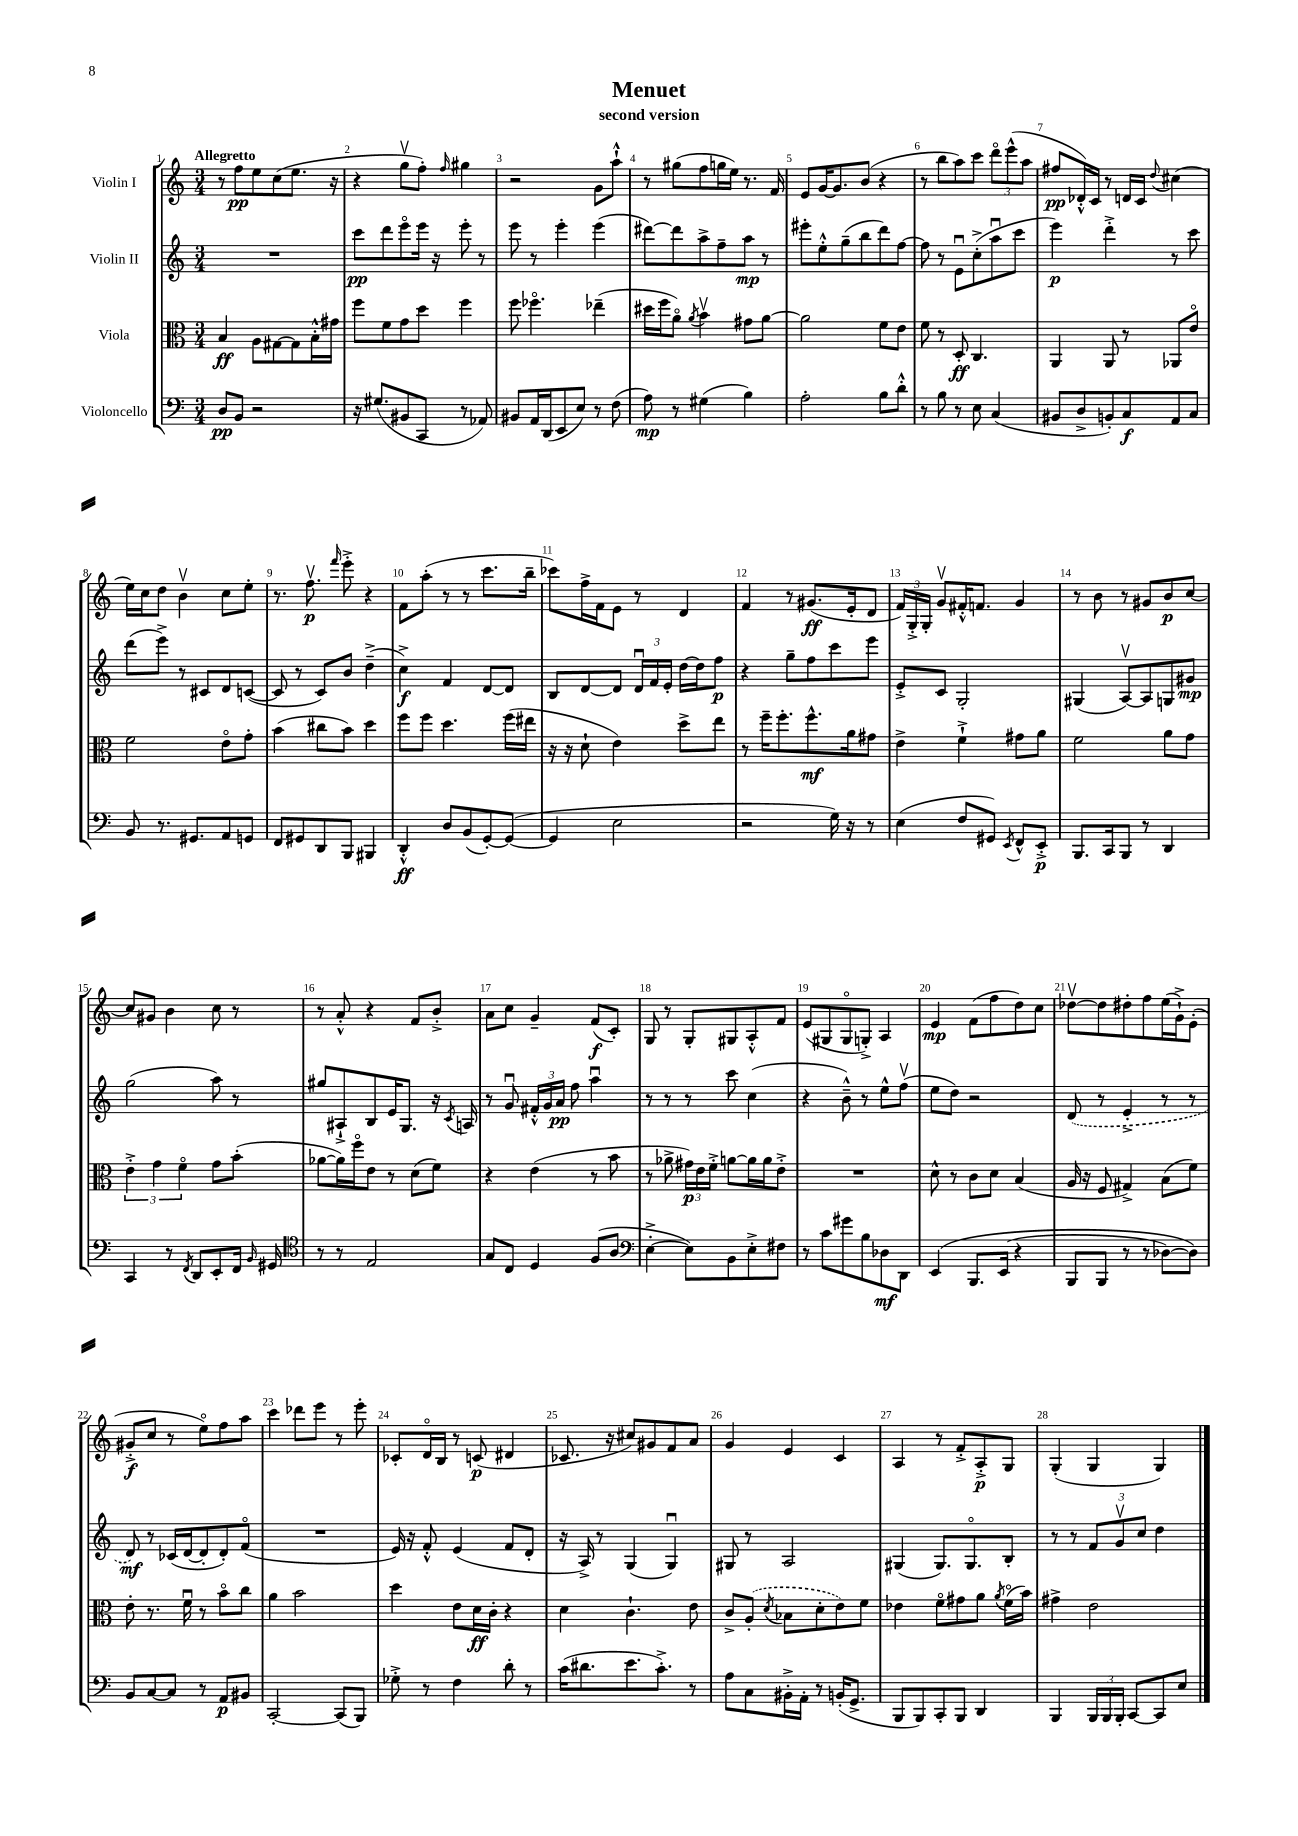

**kern	**dynam	**kern	**dynam	**kern	**dynam	**kern	**dynam
*part4	*part4	*part3	*part3	*part2	*part2	*part1	*part1
*staff4	*staff4	*staff3	*staff3	*staff2	*staff2	*staff1	*staff1
*I"Violoncello	*	*I"Viola	*	*I"Violin II	*	*I"Violin I	*
*clefF4	*	*clefC3	*	*clefG2	*	*clefG2	*
*k[]	*	*k[]	*	*k[]	*	*k[]	*
*M3/4	*	*M3/4	*	*M3/4	*	*M3/4	*
=1	=1	=1	=1	=1	=1	=1	=1
!	!	!	!	!	!	!LO:TX:a:B:t=Allegretto	!
8D/L	pp	4B/	ff	2.r	.	8r	.
8BB/J	.	.	.	.	.	8ff\L	pp
2r	.	8A\L	.	.	.	8ee\	.
.	.	[8G#X\	.	.	.	(8cc\	.
.	.	8G#\]	.	.	.	8.ee\J	.
.	.	16B'^^\L	.	.	.	.	.
.	.	16g#X\JJ	.	.	.	16r	.
=2	=2	=2	=2	=2	=2	=2	=2
16r	.	8ff\L	.	8ccc\L	pp	4r	.
(8.G#X/L	.	.	.	.	.	.	.
.	.	8f\	.	8ddd\	.	.	.
8BB#X/	.	8g\	.	8eee\	.	8ggv\L	.
8CC/J	.	8dd\J	.	16eee\Jk	.	8ff'\J)	.
.	.	.	.	16r	.	.	.
.	.	.	.	.	.	16qqff/	.
8r	.	4ff\	.	8eee'\	.	4gg#X\	.
8AA-X/)	.	.	.	8r	.	.	.
=3	=3	=3	=3	=3	=3	=3	=3
8BB#X/L	.	8ff\	.	8eee\	.	2r	.
16AA/L	.	4.ff-X\	.	8r	.	.	.
(16DD/J	.	.	.	.	.	.	.
8EE/	.	.	.	4eee'\	.	.	.
8E/J)	.	.	.	.	.	.	.
8r	.	(4ee-X~\	.	(4eee\	.	8g\L	.
(8F\	.	.	.	.	.	8aa`^^\J	.
=4	=4	=4	=4	=4	=4	=4	=4
8A\)	mp	16dd#X\LL	.	[8ddd#X\L)	.	8r	.
.	.	16ff\J	.	.	.	.	.
8r	.	8a\J)	.	8ddd#\]	.	(8gg#X\L	.
.	.	8qa/	.	.	.	.	.
(4G#X\	.	4bv\	.	8aa^\	.	8ff\	.
.	.	.	.	8ff~\	.	16ggn\L	.
.	.	.	.	.	.	16ee\JJ)	.
4B\)	.	8g#X\L	.	8aa\J	mp	8.r	.
.	.	[8a\J	.	8r	.	.	.
.	.	.	.	.	.	16f/	.
=5	=5	=5	=5	=5	=5	=5	=5
2A'\	.	2a\]	.	8eee#X'\L	.	8e/L	.
.	.	.	.	8ee'^^\	.	[16g/K	.
.	.	.	.	.	.	8.g/]	.
.	.	.	.	(8gg~\	.	.	.
.	.	.	.	8bb\	.	(8b/J	.
8B\L	.	8f\L	.	8ddd\)	.	4r	.
8d'^^\J	.	8e\J	.	[8ff\J	.	.	.
=6	=6	=6	=6	=6	=6	=6	=6
8r	.	8f\	.	8ff\]	.	8r	.
8B\	.	8r	.	8r	.	8bb\L	.
8r	.	8D'/	ff	8eu\L	.	8aa\)	.
8E\	.	4.C/	.	(8cc'^\	.	8ccc\J	.
(4C/	.	.	.	8aau\	.	12ddd\L	.
.	.	.	.	.	.	(12eee^^\	.
.	.	.	.	8ccc\J	.	.	.
.	.	.	.	.	.	12aa\J	.
=7	=7	=7	=7	=7	=7	=7	=7
8BB#X/L	.	4AA/	.	4eee\)	p	8ff#X/L	pp
8D^/	.	.	.	.	.	16d-X'^^/L)	.
.	.	.	.	.	.	16c/JJ	.
8BBn'/)	.	8AA/	.	4ddd'^\	.	8r	.
8C/	f	8r	.	.	.	16dn/LL	.
.	.	.	.	.	.	16c/JJ	.
.	.	.	.	.	.	8qqdd/	.
8AA/	.	8AA-X/L	.	8r	.	(4cc#X\	.
8C/J	.	8e/J	.	8ccc\	.	.	.
!!LO:LB:g=z
=8	=8	=8	=8	=8	=8	=8	=8
8BB/	.	2f\	.	(8ddd\L	.	16ee\LL)	.
.	.	.	.	.	.	16cc\J	.
8.r	.	.	.	8eee^\J)	.	8dd\J	.
.	.	.	.	8r	.	4bv\	.
8.GG#X/L	.	.	.	.	.	.	.
.	.	.	.	8c#X/L	.	.	.
8AA/	.	8e\L	.	8d/	.	8cc\L	.
8GGn/J	.	8g'\J	.	([8cn/J	.	8ee'\J	.
=9	=9	=9	=9	=9	=9	=9	=9
8FF/L	.	(4b\	.	8c/]	.	8.r	.
8GG#X/	.	.	.	8r	.	.	.
.	.	.	.	.	.	8.ffv\	p
8DD/	.	8cc#X\L	.	8c/L)	.	.	.
.	.	.	.	.	.	16qqfff/	.
8BBB/J	.	8b\J)	.	8b/J	.	8eee'^\	.
4BBB#X/	.	4dd\	.	(4dd~^\	.	4r	.
=10	=10	=10	=10	=10	=10	=10	=10
4DD'^^/	ff	8ff\L	.	4cc^\)	f	8f\L	.
.	.	8ff\J	.	.	.	(8aa'\J	.
8D/L	.	4.dd\	.	4f/	.	8r	.
(8BB/	.	.	.	.	.	8r	.
[8GG'/)	.	.	.	[8d/L	.	8.ccc\L	.
(8GG/J_	.	(16ff\LL	.	8d/J]	.	.	.
.	.	16ee#X\JJ	.	.	.	16bb~\Jk	.
=11	=11	=11	=11	=11	=11	=11	=11
4GG/]	.	16r	.	8B/L	.	8ccc-X\L)	.
.	.	16r	.	.	.	.	.
.	.	8d`\	.	[8d/	.	16ff^\L	.
.	.	.	.	.	.	16f\J	.
2E\	.	4e\)	.	8d/J]	.	8e\J	.
.	.	.	.	24du/LL	.	8r	.
.	.	.	.	24f/	.	.	.
.	.	.	.	24e'/JJ	.	.	.
.	.	8dd^\L	.	[16dd\LL	.	4d/	.
.	.	.	.	16dd\J]	.	.	.
.	.	8ee\J	.	8ff\J	p	.	.
=12	=12	=12	=12	=12	=12	=12	=12
2r	.	8r	.	4r	.	4f/	.
.	.	16ff~\KL	.	.	.	.	.
.	.	8.ff'\	.	.	.	.	.
.	.	.	.	8gg~\L	.	8r	.
.	.	8.ff^^\	mf	8ff\	.	(8.g#X/L	ff
16G\)	.	.	.	8ccc\	.	.	.
16r	.	16a\k	.	.	.	16e'/k	.
8r	.	8g#X\J	.	8eee\J	.	8d/J	.
=13	=13	=13	=13	=13	=13	=13	=13
(4E\	.	4e^\	.	8e'^/L	.	24f/LL)	.
.	.	.	.	.	.	24G'^/	.
.	.	.	.	.	.	24G'/JJ	.
.	.	.	.	8c/J	.	8gv/L	.
8F/L	.	4f`^\	.	2G'/	.	16f#X'^^/K	.
.	.	.	.	.	.	8.fn/J	.
8GG#X/J)	.	.	.	.	.	.	.
8qEE/	.	.	.	.	.	.	.
8FF^^/L	.	8g#X\L	.	.	.	4g/	.
8EE'^/J	p	8a\J	.	.	.	.	.
=14	=14	=14	=14	=14	=14	=14	=14
8.BBB/L	.	2f\	.	(4G#X/	.	8r	.
.	.	.	.	.	.	8b\	.
16CC/k	.	.	.	.	.	.	.
8BBB/J	.	.	.	[8Av/L)	.	8r	.
8r	.	.	.	8A/]	.	8g#X/L	.
4DD/	.	8a\L	.	8Gn/	.	8b/	p
.	.	8g\J	.	8g#X/J	mp	[8cc/J	.
!!LO:LB:g=z
=15	=15	=15	=15	=15	=15	=15	=15
4CC/	.	6e'^\	.	(2gg\	.	8cc/L]	.
.	.	.	.	.	.	8g#X/J	.
.	.	6g\	.	.	.	.	.
8r	.	.	.	.	.	4b\	.
.	.	6f\	.	.	.	.	.
8qFF/	.	.	.	.	.	.	.
8DD/L	.	.	.	.	.	.	.
8EE'/	.	8g\L	.	8aa\)	.	8cc\	.
16FF/Jk	.	(8b'\J	.	8r	.	8r	.
16qqBB/	.	.	.	.	.	.	.
16GG#X/	.	.	.	.	.	.	.
=16	=16	=16	=16	=16	=16	=16	=16
*clefC4	*	*	*	*	*	*	*
8r	.	[8a-X\L	.	8gg#X/L	.	8r	.
8r	.	16a-\L])	.	8A#X`^/	.	8a'^^/	.
.	.	16ff\J	.	.	.	.	.
2E/	.	8e\J	.	8B/	.	4r	.
.	.	8r	.	16e/K	.	.	.
.	.	.	.	8.G/J	.	.	.
.	.	(8d\L	.	.	.	8f/L	.
.	.	8f\J)	.	16r	.	8b'^/J	.
.	.	.	.	8qc/	.	.	.
.	.	.	.	16An/	.	.	.
=17	=17	=17	=17	=17	=17	=17	=17
8G/L	.	4r	.	8r	.	8a\L	.
8C/J	.	.	.	8gu/	.	8cc\J	.
4D/	.	(4e\	.	24f#X'^^/LL	.	4g~/	.
.	.	.	.	24g/	.	.	.
.	.	.	.	24a/JJ	pp	.	.
.	.	.	.	8ff\	.	.	.
(8F/L	.	8r	.	4aau\	.	(8f/L	f
8A/J	.	8b\	.	.	.	8c'/J)	.
=18	=18	=18	=18	=18	=18	=18	=18
*clefF4	*	*	*	*	*	*	*
[4E'^\	.	8r	.	8r	.	8G/	.
.	.	8a-X^\	.	8r	.	8r	.
8E\L])	.	24g#X\LL)	p	8r	.	8G'/L	.
.	.	24e\	.	.	.	.	.
.	.	24f'^\JJ	.	.	.	.	.
8BB\	.	[8an\L	.	8ccc\	.	8G#X/	.
8E'^\	.	16a\L]	.	(4cc\	.	8A'^^/	.
.	.	16a\J	.	.	.	.	.
8F#X\J	.	8e'^\J	.	.	.	8f/J	.
=19	=19	=19	=19	=19	=19	=19	=19
8r	.	2.r	.	4r	.	(8e/L	.
8c\L	.	.	.	.	.	8G#X/	.
8g#X\	.	.	.	8b~^^\)	.	8G#/	.
8B\	.	.	.	8r	.	8Gn'^/J)	.
8D-X\	mf	.	.	8ee^^\L	.	4A/	.
8DD\J	.	.	.	(8ffv\J	.	.	.
=20	=20	=20	=20	=20	=20	=20	=20
(4EE/	.	8d^^\	.	8ee\L	.	4e/	mp
.	.	8r	.	8dd\J)	.	.	.
8.BBB/L	.	8c\L	.	2r	.	(8f\L	.
.	.	8d\J	.	.	.	8ff\	.
(16EE/Jk	.	.	.	.	.	.	.
4r	.	(4B/	.	.	.	8dd\)	.
.	.	.	.	.	.	8cc\J	.
=21	=21	=21	=21	=21	=21	=21	=21
8BBB/L	.	16A/	.	(8d/	.	[8dd-Xv\L	.
.	.	16r	.	.	.	.	.
8BBB/J	.	8F/	.	8r	.	8dd-\]	.
8r	.	4G#X^/)	.	4e'^/	.	8dd#X'\	.
8r	.	.	.	.	.	8ff\	.
[8D-X\L)	.	(8B\L	.	8r	.	(16ee\L	.
.	.	.	.	.	.	16g`^\J)	.
8D-\J])	.	8f\J)	.	8r	.	(8e'\J	.
!!LO:LB:g=z
=22	=22	=22	=22	=22	=22	=22	=22
8BB/L	.	8e'\	.	8d/)	mf	8g#X'^/L	f
[8C/	.	8.r	.	8r	.	8cc/J	.
8C/J]	.	.	.	(16c-X/LL	.	8r	.
.	.	16fu\	.	[16d/J	.	.	.
8r	.	8r	.	8d'/]	.	8ee\L)	.
8AA/L	p	8b\L	.	8d'/)	.	8ff\	.
8BB#X/J	.	8cc\J	.	(8f/J	.	8aa\J	.
=23	=23	=23	=23	=23	=23	=23	=23
[2CC'/	.	4a\	.	2.r	.	4ccc\	.
.	.	2b\	.	.	.	8ddd-X\L	.
.	.	.	.	.	.	8eee\J	.
(8CC/L]	.	.	.	.	.	8r	.
8BBB/J)	.	.	.	.	.	8eee'\	.
=24	=24	=24	=24	=24	=24	=24	=24
8G-X'^\	.	4dd\	.	16e/)	.	8c-X'/L	.
.	.	.	.	16r	.	.	.
8r	.	.	.	8f'^^/	.	16d/L	.
.	.	.	.	.	.	16B/JJ	.
4F\	.	8e\L	.	(4e/	.	8r	.
.	.	16d\L	ff	.	.	(8cn/	p
.	.	16c'\JJ	.	.	.	.	.
8d'\	.	4r	.	8f/L	.	4d#X/	.
8r	.	.	.	8d'/J	.	.	.
=25	=25	=25	=25	=25	=25	=25	=25
(16c\KL	.	4d\	.	16r	.	8.c-X/	.
8.d#X\	.	.	.	16A^/)	.	.	.
.	.	.	.	8r	.	.	.
.	.	.	.	.	.	16r	.
8.e\	.	4.c`\	.	(4G/	.	8cc#X/L)	.
.	.	.	.	.	.	8g#X/	.
8.c'^\J)	.	.	.	.	.	.	.
.	.	.	.	4Gu/)	.	8f/	.
8r	.	8e\	.	.	.	8a/J	.
=26	=26	=26	=26	=26	=26	=26	=26
8A\L	.	8c^/L	.	8G#X/	.	4g/	.
8C\	.	(8A'/J	.	8r	.	.	.
.	.	8qd/	.	.	.	.	.
16BB#X'^\L	.	8B-X\L	.	2A/	.	4e/	.
16AA'\JJ	.	.	.	.	.	.	.
8r	.	8d'\	.	.	.	.	.
(16BBn'/KL	.	8e\)	.	.	.	4c/	.
8.GG^/J	.	.	.	.	.	.	.
.	.	8f\J	.	.	.	.	.
=27	=27	=27	=27	=27	=27	=27	=27
8BBB/L	.	4e-X\	.	(4G#X/	.	4A/	.
8BBB/)	.	.	.	.	.	.	.
8CC'/	.	8f\L	.	8.G#/L)	.	8r	.
8BBB/J	.	8g#X\	.	.	.	8f'^/L	.
.	.	.	.	8.G#/	.	.	.
4DD/	.	8a\J	.	.	.	8A'^/	p
.	.	8qa/	.	.	.	.	.
.	.	(16f\LL	.	8B'/J	.	8G/J	.
.	.	16b\JJ)	.	.	.	.	.
=28	=28	=28	=28	=28	=28	=28	=28
4BBB/	.	4g#X^\	.	8r	.	(4G'/	.
.	.	.	.	8r	.	.	.
24BBB/LL	.	2e\	.	12f/L	.	4G/	.
24BBB/	.	.	.	.	.	.	.
24BBB'/JJ	.	.	.	12gv/	.	.	.
[8CC/L	.	.	.	.	.	.	.
.	.	.	.	12cc/J	.	.	.
8CC/]	.	.	.	4dd\	.	4G/)	.
8E/J	.	.	.	.	.	.	.
==	==	==	==	==	==	==	==
*-	*-	*-	*-	*-	*-	*-	*-
